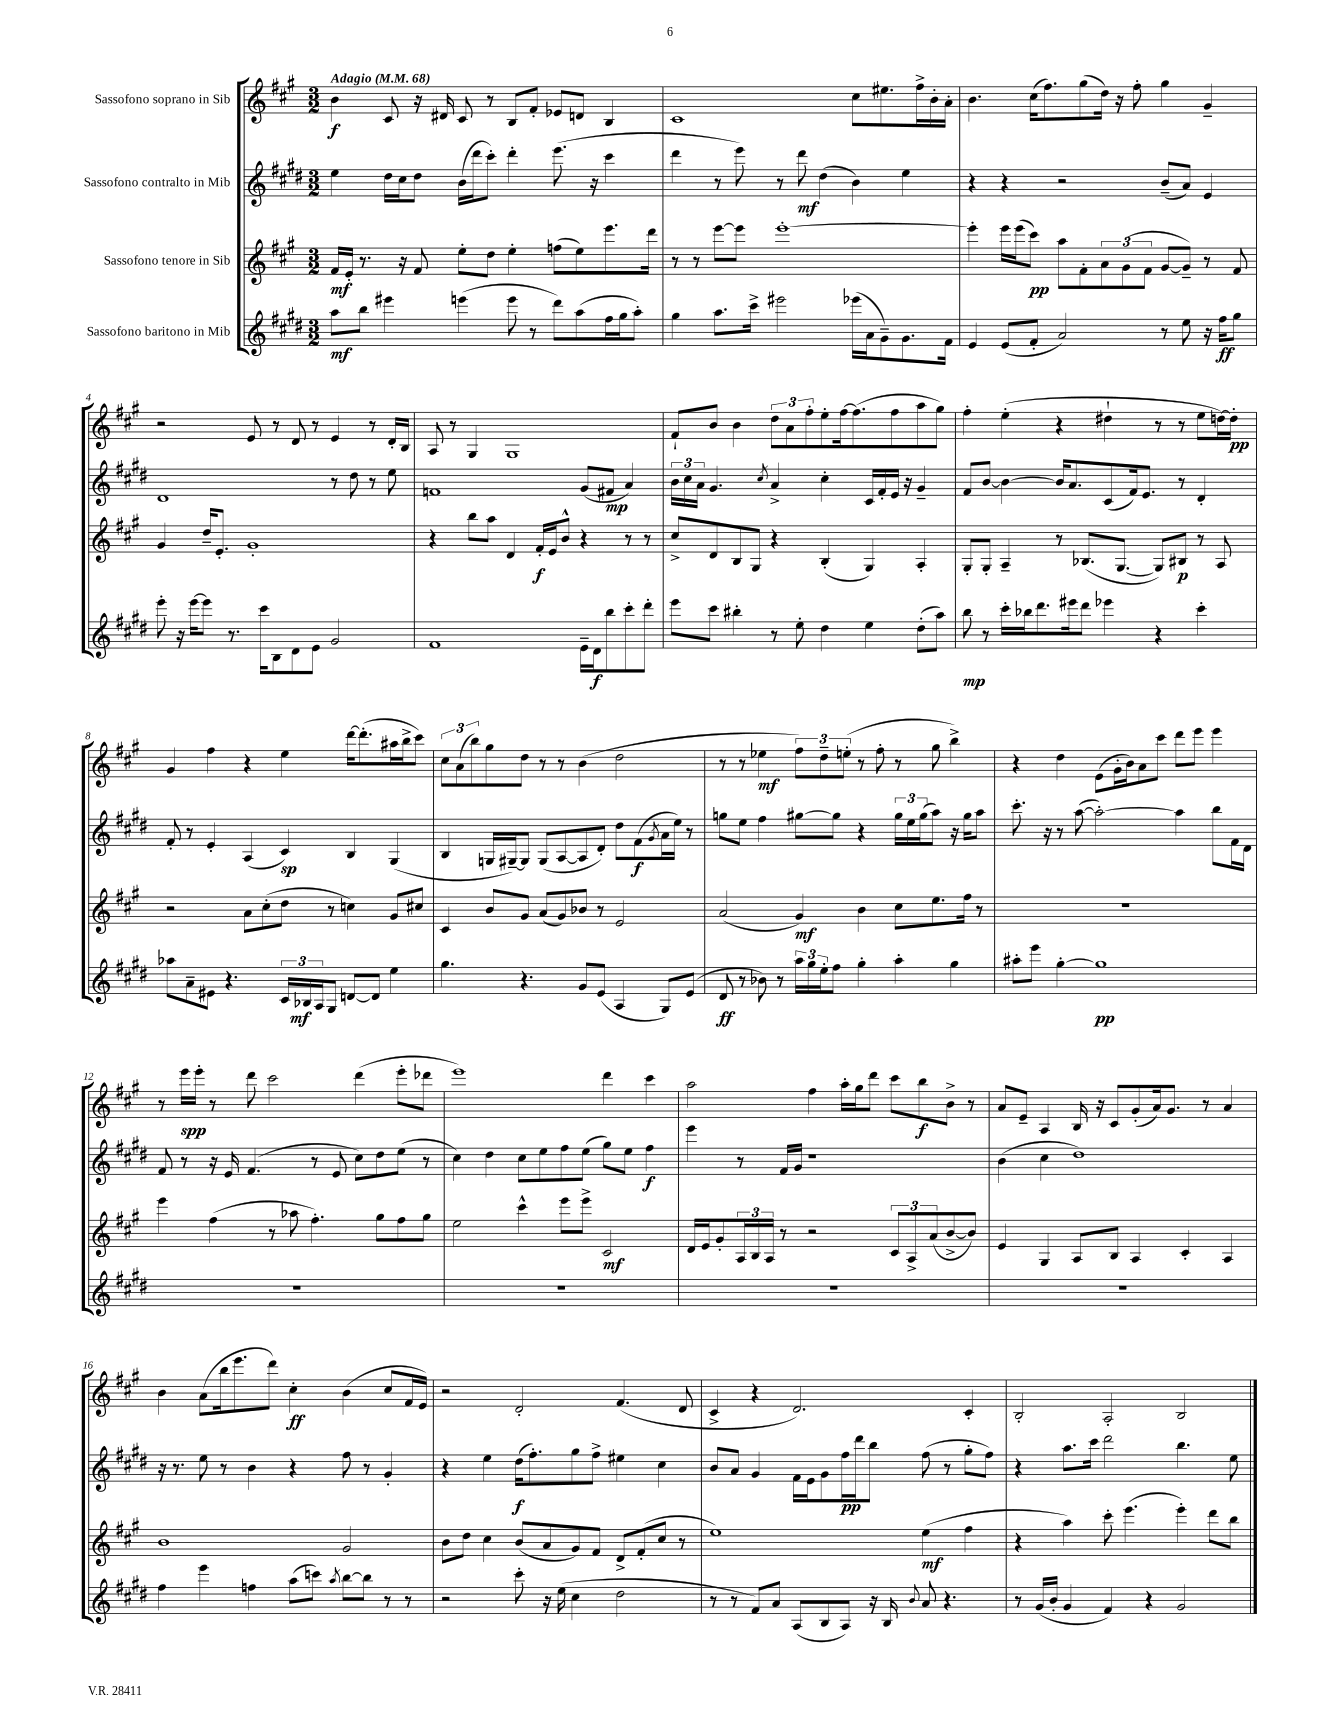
<<
\new StaffGroup <<
\new Staff = "s0" \with { instrumentName = "Sassofono soprano in Sib" } {
    \clef treble \key a \major \numericTimeSignature \time 3/2 \tempo "Adagio" 4 = 68
    b'4\f cis'8 r16 dis'16 cis'8 r8 b8 fis'8-. ees'8 d'8 b4 |
    cis'1 cis''8 eis''8. fis''16-> b'16-. a'16-. |
    b'4. cis''16( fis''8.) gis''8( d''16) r16 fis''8-. gis''4 gis'4-- |
    r2 e'8 r8 d'8 r8 e'4 r8 d'16-. b16 |
    a8 r8 gis4 gis1 |
    fis'8-! b'8 b'4 \tuplet 3/2 { d''8 a'8 fis''8-. } e''8-. fis''16~ fis''8.( fis''8 a''8 gis''8) |
    fis''4-. e''4-.( r4 dis''4-! r8 r8 e''8 d''16~) d''16-.\pp |
    gis'4 fis''4 r4 e''4 d'''16~ d'''8.-.( ais''16 b''16-> cis'''8) |
    \tuplet 3/2 { cis''8 a'8( b''8) } gis''8 d''8 r8 r8 b'4( d''2 |
    r8 r8 ees''4\mf \tuplet 3/2 { fis''8) d''8-- e''8-.( } r8 fis''8-. r8 gis''8 b''4->) |
    r4 d''4 e'8( gis'16-. b'16) a'8 cis'''8 d'''8 e'''8 e'''4 |
    r8 e'''16\spp e'''16-. r8 d'''8 cis'''2 d'''4( e'''8-. des'''8 |
    e'''1) d'''4 cis'''4 |
    a''2 fis''4 a''16-. gis''16 d'''8 cis'''8 b''8\f b'8-> r8 |
    a'8 e'8-- a4 b16 r16 cis'8 gis'8-.( a'16) gis'8. r8 a'4 |
    b'4 a'8( b''16 e'''8. d'''8) cis''4-.\ff b'4( cis''8 fis'16 e'16) |
    r2 d'2-. fis'4.( d'8 |
    cis'4-> r4 d'2.) cis'4-. |
    b2-. a2-. b2 \bar "|." |
}
\new Staff = "s1" \with { instrumentName = "Sassofono contralto in Mib" } {
    \clef treble \key e \major \numericTimeSignature \time 3/2
    e''4 dis''16 cis''16 dis''8 b'16( dis'''16 cis'''8-.) dis'''4-. e'''8.( r16 cis'''4 |
    dis'''4 r8 e'''8) r8 dis'''8\mf dis''4( b'4) e''4 |
    r4 r4 r2 b'8--( a'8) e'4 |
    dis'1 r8 dis''8 r8 e''8 |
    f'1 gis'8( fis'8\mp a'4) |
    \tuplet 3/2 { b'16 cis''16 a'16 } gis'4. \acciaccatura { cis''8 } a'4-> cis''4-. cis'16 fis'16-. e'16 r16 gis'4-- |
    fis'8 b'8~ b'4~ b'16 a'8. cis'8( fis'16) e'8. r8 dis'4-. |
    fis'8-. r8 e'4-. a4( cis'4\sp) b4 gis4( |
    b4 g16 gis16~--) gis8 gis8( a8~ a8 dis'8-.) dis''8 fis'8\f( \acciaccatura { gis'8 } a'16 e''16) r8 |
    g''8 e''8 fis''4 gis''8~ gis''8 r4 \tuplet 3/2 { gis''16 e''16 gis''16( } a''8) r16 gis''16 a''8 |
    cis'''8.-. r16 r8 a''8~( a''2~-.) a''4 b''8 fis'16 dis'16 |
    fis'8 r8 r16 e'16 fis'4.( r8 e'8 cis''8) dis''8 e''8( r8 |
    cis''4) dis''4 cis''8 e''8 fis''8 e''8( gis''8) e''8 fis''4\f |
    e'''4 r8 fis'16 gis'16 r1 |
    b'4( cis''4 dis''1) |
    r16 r8. e''8 r8 b'4 r4 fis''8 r8 gis'4-. |
    r4 e''4 dis''16\f( fis''8.-.) gis''8 fis''8-> eis''4 cis''4 |
    b'8 a'8 gis'4 fis'16 e'16 gis'8 fis''16\pp dis'''16 b''8 fis''8( r8 gis''8-. fis''8) |
    r4 a''8. cis'''16 dis'''2 b''4. e''8 \bar "|." |
}
\new Staff = "s2" \with { instrumentName = "Sassofono tenore in Sib" } {
    \clef treble \key a \major \numericTimeSignature \time 3/2
    fis'16\mf e'16-. r8. r16 fis'8 e''8-. d''8 e''4-. f''8( e''8) e'''8. d'''16 |
    r8 r8 e'''8~ e'''8 e'''1~-. |
    e'''4-. e'''16 e'''16( cis'''8\pp) a''8 fis'8-. \tuplet 3/2 { a'8 gis'8( fis'8 } gis'8~ gis'8--) r8 fis'8 |
    gis'4 d''16-- e'8.-. gis'1-. |
    r4 b''8 a''8 d'4 fis'16-.\f e'16 b'8-^ r4 r8 r8 |
    cis''8-> d'8 b8 gis8 r4 b4-.( gis4) a4-. |
    gis8-. gis8-. a4-- r8 bes8.( gis8.~ gis8) bis8\p r8 a8 |
    r2 a'8 cis''8-.( d''8 r8 c''4) gis'8 cis''8 |
    cis'4 b'8 gis'8 a'8( gis'8) bes'8 r8 e'2 |
    a'2( gis'4\mf) b'4 cis''8 e''8. fis''16 r8 |
    R1. |
    e'''4 fis''4( r8 aes''8 fis''4.-.) gis''8 fis''8 gis''8 |
    e''2 cis'''4-^ e'''8 e'''8-> cis'2\mf |
    d'16 e'16 gis'8-. \tuplet 3/2 { a16 b16 a16 } r8 r2 \tuplet 3/2 { cis'8 a8-> a'8( } b'8~-> b'8) |
    e'4 gis4 a8 b8 a4 cis'4-. a4 |
    b'1 gis'2 |
    b'8 d''8 cis''4 b'8( a'8 gis'8) fis'8 d'8-> fis'8-.( cis''8 r8 |
    e''1) e''4\mf( fis''4 |
    r4 a''4) cis'''8-. e'''4.( e'''4-.) d'''8 b''8 \bar "|." |
}
\new Staff = "s3" \with { instrumentName = "Sassofono baritono in Mib" } {
    \clef treble \key e \major \numericTimeSignature \time 3/2
    a''8\mf b''8 eis'''4 e'''4( e'''8 r8 dis'''8) a''8( fis''16 gis''16 a''8-.) |
    gis''4 a''8. cis'''16-> eis'''2 ees'''16( a'16 gis'8--) gis'8. fis'16 |
    e'4 e'8( fis'8-. a'2) r8 e''8 r16 fis''16\ff gis''8 |
    e'''8-. r16 e'''16~ e'''8 r8. cis'''16 b8 dis'8 e'8 gis'2 |
    fis'1 e'16-- dis'16\f b''8 cis'''8-. dis'''8-. |
    e'''8 cis'''8 bis''4-. r8 e''8-. dis''4 e''4 dis''8-.( a''8) |
    b''8\mp r8 cis'''16-. bes''16 dis'''8. eis'''16 dis'''8 ees'''4 r4 cis'''4-. |
    aes''8 a'8-- eis'8 r4. \tuplet 3/2 { cis'16 bes16\mf a16 } gis8 d'8~ d'8 e''4 |
    gis''4. r4. gis'8 e'8( a4 gis8) e'8( |
    dis'8\ff r8 bes'8) r8 \tuplet 3/2 { a''16 gis''16 e''16-. } fis''8 gis''4-. a''4-. gis''4 |
    ais''8-. e'''8 gis''4~-. gis''1\pp |
    R1. |
    R1. |
    R1. |
    R1. |
    fis''4 e'''4 f''4 a''8( c'''8) \acciaccatura { a''8 } b''8~ b''8 r8 r8 |
    r2 cis'''8-. r16 e''16( cis''4 dis''2 |
    r8 r8 fis'8) a'8 a8( b8 a8) r16 b16 \appoggiatura { b'8 } a'8 r4. |
    r8 gis'16( b'16-. gis'4 fis'4) r4 gis'2 \bar "|." |
}
>>
>>
